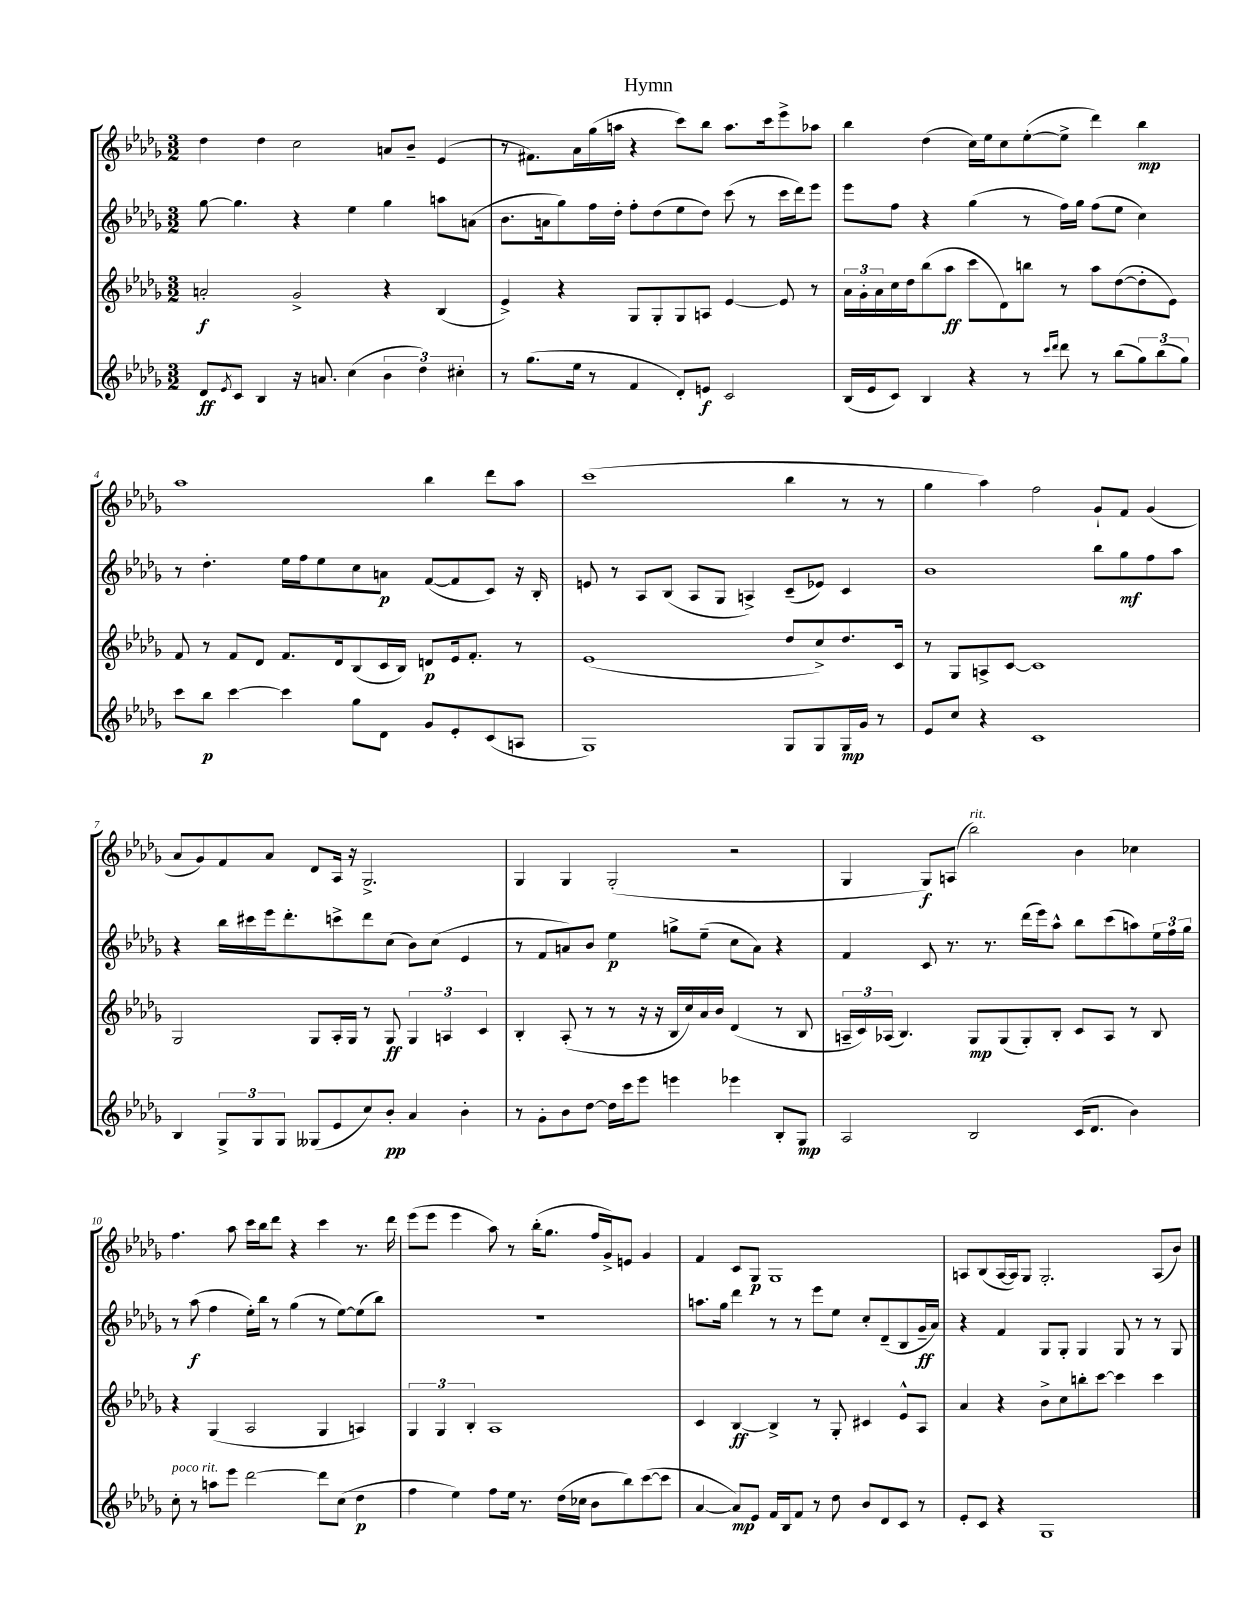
\header { title = "Hymn" }
<<
\new StaffGroup <<
\new Staff = "s0" {
    \clef treble \key des \major \numericTimeSignature \time 3/2
    des''4 des''4 c''2 a'8 bes'8-- ees'4( |
    r8 fis'8.) aes'16 ges''16( a''16 r4 c'''8) bes''8 a''8. c'''16 ees'''8-> aes''8 |
    bes''4 des''4( c''16) ees''16 c''8 ees''8~-.( ees''8-> des'''4) bes''4\mp |
    aes''1 bes''4 des'''8 aes''8 |
    c'''1( bes''4 r8 r8 |
    ges''4 aes''4) f''2 ges'8-! f'8 ges'4( |
    aes'8 ges'8) f'8 aes'8 des'8 aes16 r16 ges2.-> |
    ges4 ges4 ges2-.( r2 |
    ges4 ges8\f) a8( bes''2^\markup { \italic "rit." }) bes'4 ces''4 |
    f''4. aes''8 c'''16 bes''16 des'''8 r4 c'''4 r8. des'''16 |
    ees'''8( ees'''8 ees'''4 aes''8) r8 bes''16-.( ges''8. f''16 ges'16->) e'8 ges'4 |
    f'4 c'8 ges8\p ges1 |
    a8 bes8( a16~ a16) ges8 ges2.-. a8( bes'8) \bar "|." |
}
\new Staff = "s1" {
    \clef treble \key des \major \numericTimeSignature \time 3/2
    ges''8~ ges''4. r4 ees''4 ges''4 a''8 a'8( |
    bes'8. a'16 ges''8) f''16 des''16-. f''8-. des''8( ees''8 des''8) c'''8( r8 c'''16 des'''16) ees'''8 |
    ees'''8 f''8 r4 ges''4( r8 f''16) ges''16 f''8( ees''8 c''4) |
    r8 des''4.-. ees''16 f''16 ees''8 c''8 a'8\p f'8~( f'8 c'8) r16 bes16-. |
    e'8 r8 aes8 bes8( aes8 ges8 a4->) c'8--( ees'8) c'4 |
    bes'1 bes''8 ges''8\mf f''8 aes''8 |
    r4 bes''16 cis'''16 ees'''16 des'''8.-. c'''8-> des'''8 c''8( bes'8) c''8( ees'4 |
    r8 f'8 a'8) bes'8 ees''4\p g''8-> ees''8--( c''8 a'8) r4 |
    f'4 c'8 r8. r8. des'''16( ees'''16) aes''8-^ bes''8 c'''8( a''8) \tuplet 3/2 { ees''16 f''16 ges''16 } |
    r8 aes''8\f( f''4 ees''16-.) bes''16 r8 ges''4( r8 ees''8~) ees''8( bes''8) |
    R1. |
    a''8. ges''16 des'''4 r8 r8 ees'''8 ees''8 c''8-. des'8--( bes8 ges'16--\ff aes'16) |
    r4 f'4 ges8 ges8-. ges4 ges8 r8 r8 ges8 \bar "|." |
}
\new Staff = "s2" {
    \clef treble \key des \major \numericTimeSignature \time 3/2
    a'2-.\f ges'2-> r4 bes4( |
    ees'4->) r4 ges8 ges8-. ges8 a8 ees'4~ ees'8 r8 |
    \tuplet 3/2 { aes'16 ges'16-. aes'16 } c''16 des''16 bes''8( aes''8\ff c'''8 des'8) b''8 r8 aes''8 des''8~( des''8-. ees'8) |
    f'8 r8 f'8 des'8 f'8. des'16 bes8( c'16 bes16) d'8\p ees'16 f'8.-. r8 |
    ees'1( des''8 c''8->) des''8. c'16 |
    r8 ges8 a8-> c'8~ c'1 |
    ges2 ges8 aes16-. ges16 r8 ges8\ff \tuplet 3/2 { ges4 a4 c'4 } |
    bes4-. aes8-.( r8 r8 r16 r16 bes16 c''16) aes'16 bes'16 des'4( r8 bes8 |
    \tuplet 3/2 { a16-- c'16) aes16( } bes4.) ges8\mp ges8( ges8-.) bes8-. c'8 aes8 r8 bes8 |
    r4 ges4( aes2 ges4 a4) |
    \tuplet 3/2 { ges4 ges4 bes4-. } aes1 |
    c'4 bes4~\ff bes4-> r8 ges8-. cis'4 ees'8-^ aes8 |
    aes'4 r4 bes'8-> c''8 b''8-. c'''8~ c'''4 c'''4 \bar "|." |
}
\new Staff = "s3" {
    \clef treble \key des \major \numericTimeSignature \time 3/2
    des'8\ff \acciaccatura { ees'8 } c'8 bes4 r16 a'8. c''4( \tuplet 3/2 { bes'4 des''4) cis''4-. } |
    r8 ges''8.( ees''16 r8 f'4 des'8-.) e'8\f c'2 |
    bes16( ees'16 c'8) bes4 r4 r8 \grace { c'''16 des'''16 } des'''8 r8 bes''8( \tuplet 3/2 { ges''8) bes''8( ges''8) } |
    c'''8 bes''8\p c'''4~ c'''4 ges''8 des'8 ges'8 ees'8-. c'8( a8 |
    ges1) ges8 ges8 ges16\mp ges'16 r8 |
    ees'8 c''8 r4 c'1 |
    bes4 \tuplet 3/2 { ges8-> ges8 ges8 } geses8( ees'8 c''8) bes'8-.\pp aes'4 bes'4-. |
    r8 ges'8-. bes'8 des''8~ des''16 c'''16 ees'''8 e'''4 ees'''4 bes8-. ges8\mp |
    aes2 bes2 c'16( des'8. bes'4) |
    c''8-.^\markup { \italic "poco rit." } r8 a''8 ees'''8 des'''2~ des'''8 c''8( des''4\p |
    f''4 ees''4) f''8 ees''16 r8. des''16( ces''16 bes'8 bes''8) c'''8~( c'''8 |
    aes'4~ aes'8\mp) ees'8 f'16 bes16 f'8 r8 des''8 bes'8 des'8 c'8 r8 |
    ees'8-. c'8 r4 ges1 \bar "|." |
}
>>
>>
